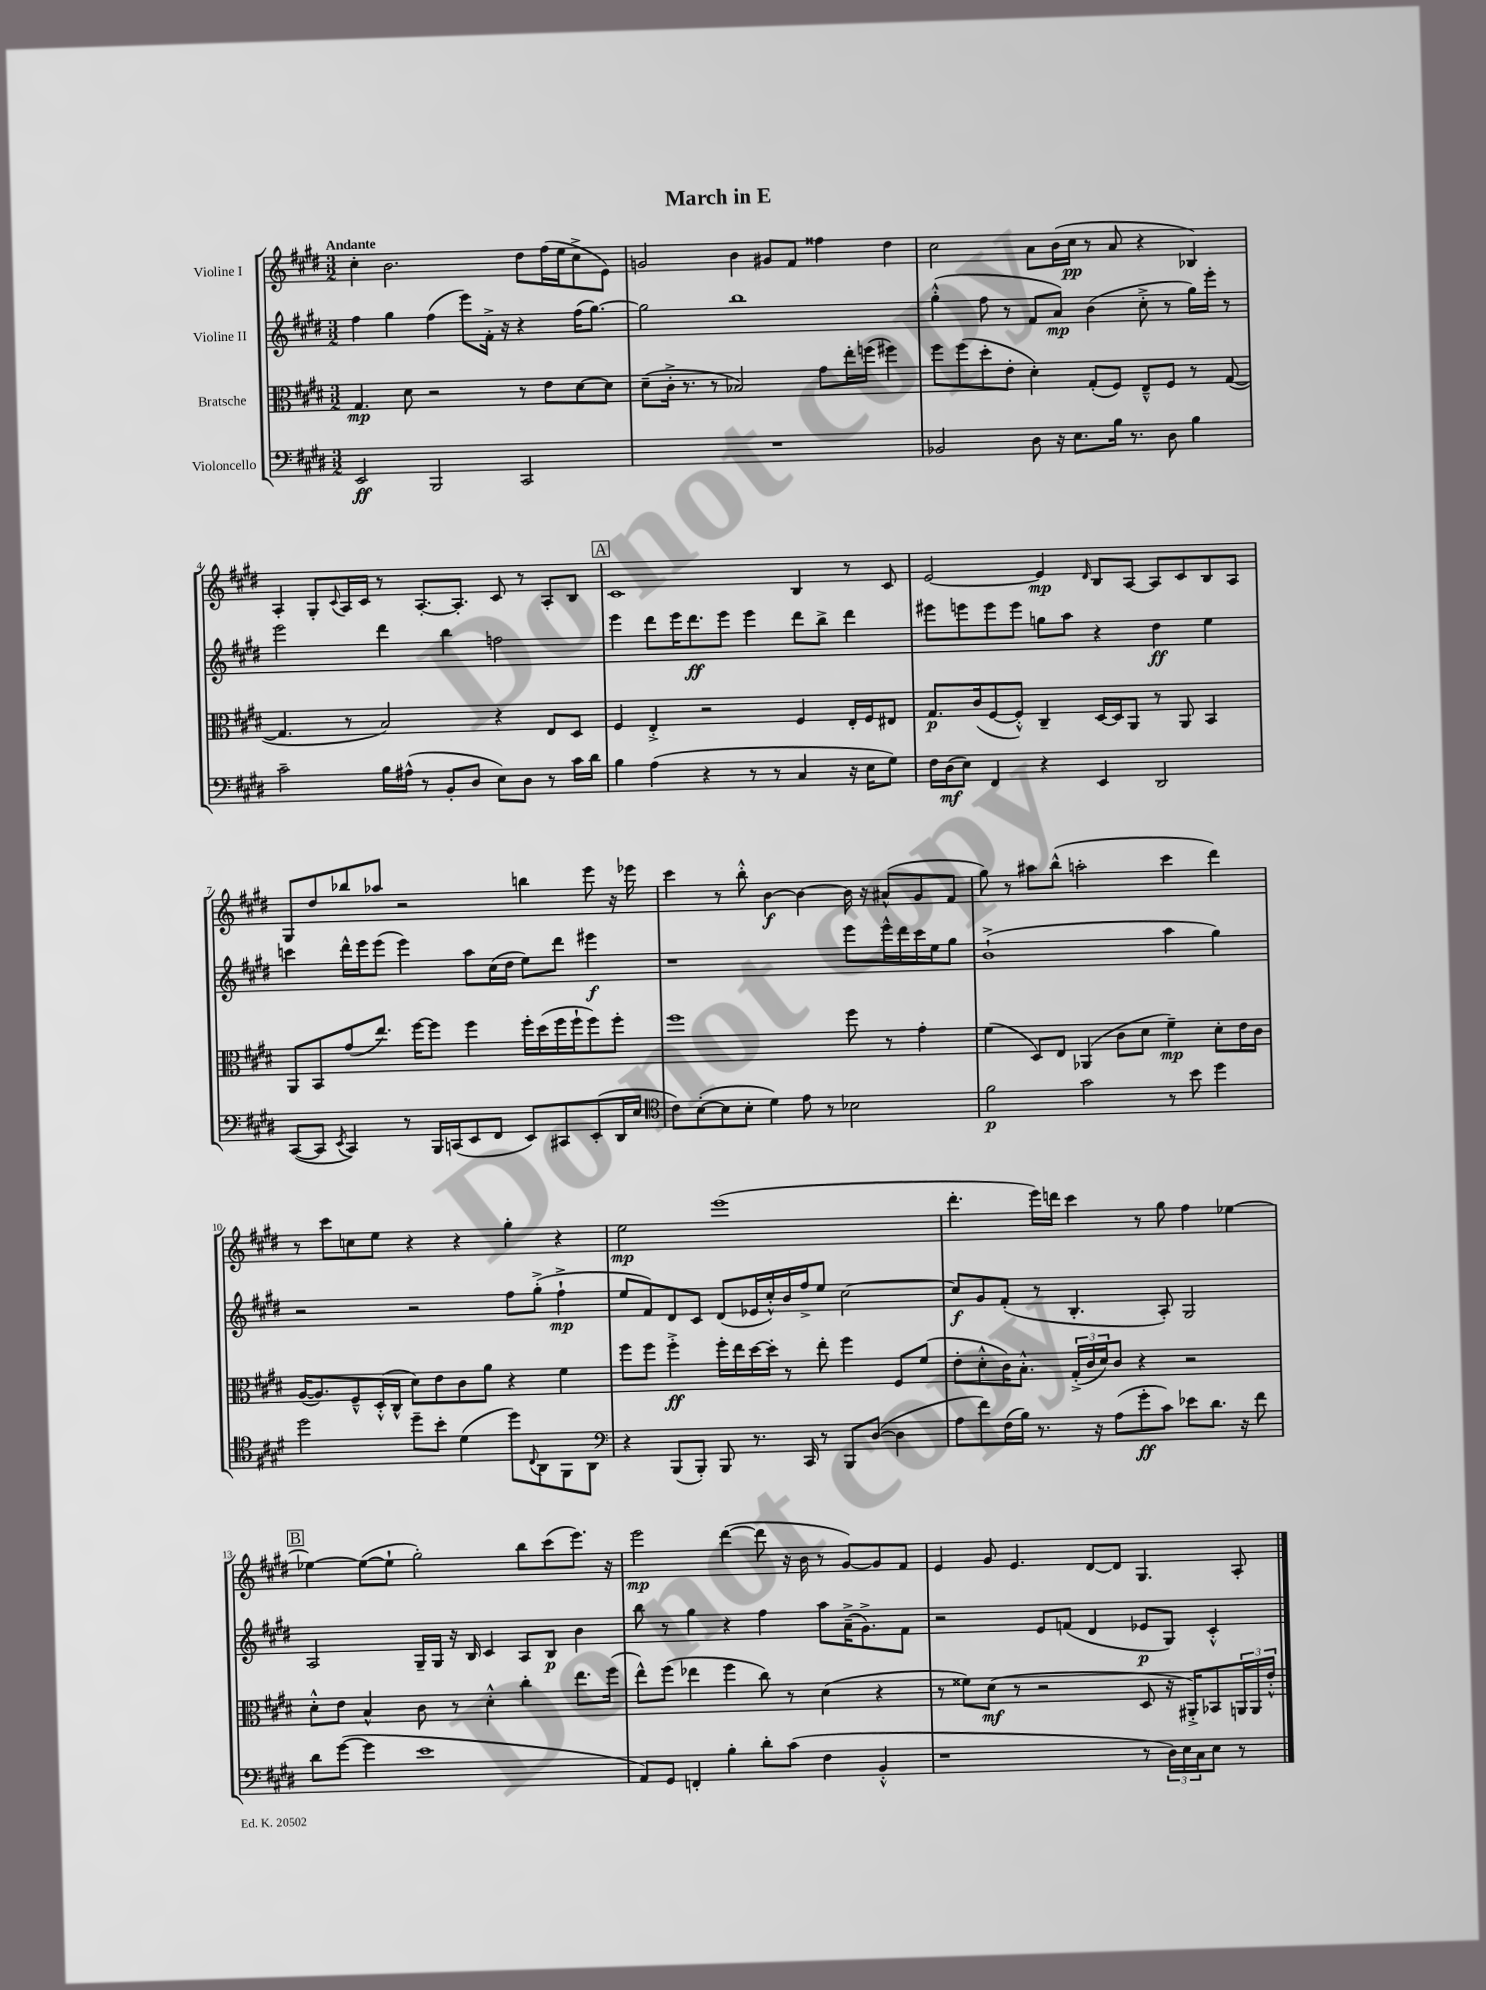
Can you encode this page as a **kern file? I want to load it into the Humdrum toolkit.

**kern	**kern	**kern	**kern
*staff4	*staff3	*staff2	*staff1
*clefF4	*clefC3	*clefG2	*clefG2
*k[f#c#g#d#]	*k[f#c#g#d#]	*k[f#c#g#d#]	*k[f#c#g#d#]
*M3/2	*M3/2	*M3/2	*M3/2
2EE	4.G#	4ff#	4cc#'
.	.	4gg#	2.b
.	8d#	.	.
2BBB	2r	(4ff#	.
.	.	8eee)	.
.	.	16f#'^	.
.	.	16r	.
2CC#	8r	4r	8dd#
.	8e	.	(16ff#
.	.	.	16ee
.	[8d#	(16ff#	8cc#^
.	.	[8.gg#)	.
.	8d#]	.	8e)
=	=	=	=
1.r	(8d#~	2gg#]	2g
.	16c#'^	.	.
.	8.r	.	.
.	8r	.	.
.	2B-)	1bb	4b
.	.	.	8g#
.	.	.	8f#
.	8g#	.	4ff##
.	16ee'	.	.
.	(16ff	.	.
.	4ff#)	.	4dd#
=	=	=	=
2BB-	8ff#	(4gg#'^^	2cc#
.	(8ff#	.	.
.	8dd#'	8ff#	.
.	8e'	8r	.
8D#	4d#')	8f#	8a
16r	.	8a)	(16b
8.E	.	.	16cc#
.	(8G#'	(4b	8r
16B	8F#)	.	8a
8.r	.	.	.
.	8E~^^	8cc#'^	4r
8D#	8F#	8r	.
4B	8r	16gg#)	4B-)
.	.	16eee'	.
.	([8G#	8r	.
=	=	=	=
2c#~	4.G#]	2eee	4A'
.	.	.	8G#'
.	.	.	8qqc#
.	8r	.	16A
.	.	.	16c#
16B	2B)	4ddd#	8r
(16A#^^	.	.	.
8r	.	.	[8.A'
8BB'	.	4bb	.
.	.	.	8.A']
8D#	.	.	.
8E)	4r	2ff	8c#
8D#	.	.	8r
8r	8E	.	8A'
16c#	8D#	.	8B
16d#	.	.	.
=	=	=	=
4B	4F#	4eee	1c#
(4A	4E'^	8ddd#	.
.	.	16eee	.
.	.	8.ddd#	.
4r	2r	.	.
.	.	8eee	.
8r	.	4eee	.
8r	.	.	.
4C#	4F#	8ddd#	4B
.	.	8bb^	.
16r	16E'	4ddd#	8r
16E	16F#	.	.
8G#)	8E#	.	8c#
=	=	=	=
16F#	8.G#	8eee#	[2e
(16D#	.	.	.
8E)	.	8eee	.
.	(16c#	.	.
4FF#	[8F#	8eee	.
.	8F#'^^])	8eee	.
4r	4C#~	8gg	4e]
.	.	8aa	.
.	.	.	16qqd#
4EE	[16D#	4r	8B
.	16D#]	.	.
.	8AA	.	[8A
2DD#	8r	4dd#	8A]
.	8AA	.	8c#
.	4BB	4ee	8B
.	.	.	8A
=	=	=	=
([8CC#	8AA	4ccc	8G#
8CC#]	8BB	.	8dd#
8qEE	.	.	.
4CC#)	(8g#	16ddd#^^	8bb-
.	.	16eee	.
.	8.ee)	(8eee	8aa-
8r	.	4eee)	2r
.	[16ff#	.	.
16BBB	8ff#]	.	.
(16CC	.	.	.
8EE	4ff#	8aa	.
8FF#	.	(16cc#	.
.	.	16dd#	.
8EE)	16ff#'	8ee)	4bb
.	(16dd#	.	.
8CC#	16ff#	8ddd#	.
.	16ff#`	.	.
(8EE'	8ff#)	4eee#	8eee
16DD#	8ff#'	.	16r
16E	.	.	16eee-
=	=	=	=
*clefC4	*	*	*
8c#)	1ff#	1r	4ccc#
([8B'	.	.	.
8B]	.	.	8r
8B'	.	.	8bb'^^
4d#)	.	.	[4b
8e	.	.	4b_
8r	.	.	.
2B-	8ff#	8eee	16b]
.	.	.	16r
.	8r	16eee^^	(8a#^^
.	.	16ddd#	.
.	4g#'	16ccc#	8g#
.	.	16ee	.
.	.	8gg#	8f#
=	=	=	=
2f#	(4f#	(1b`^	8gg#)
.	.	.	8r
.	8D#)	.	8aa#
.	8E	.	(8bb^^
2g#	(4AA-	.	2aa'
.	8c#	.	.
.	8d#	.	.
8r	4f#~)	4aa	4ccc#
8b	.	.	.
4dd#	8d#'	4gg#)	4ddd#)
.	16e	.	.
.	16c#	.	.
=	=	=	=
2dd#	([16A	2r	8r
.	8.A])	.	.
.	.	.	8ccc#
.	8F#~^^	.	8cc
.	(16D#'^^	.	8ee
.	16C#^^	.	.
8dd#~	8d#)	2r	4r
8b'	8e	.	.
(4d#	8c#	.	4r
.	8a	.	.
8dd#)	4r	8ff#	4gg#'
8qqC#	.	.	.
8AA	.	(8gg#'^	.
8FF#	4f#	4ff#`^	4r
8AA	.	.	.
=	=	=	=
*clefF4	*	*	*
4r	8ff#	8ee	2ee
.	8ff#	8f#)	.
(8BBB	4ff#'^	8d#	.
8BBB')	.	8c#	.
8BBB	16ff#'	(8d#	(1eee
.	16ee	.	.
8.r	[16dd#	16e-	.
.	16dd#']	16cc#'^^)	.
.	8r	16b	.
16CC#	.	16ff#^	.
8r	8ee'	8ee	.
8BBB	4ff#	[2cc#	.
([8D#	.	.	.
4D#]	8F#	.	.
.	(8f#	.	.
=	=	=	=
8A	8e'	8cc#]	4.ddd#'
8f#)	8d#'^^	8g#	.
(16F#	16c#)	(8f#'	.
16B)	8.B'^^	.	.
8.r	.	8r	16eee)
.	.	.	16ddd
.	(24G#'^	4.B'	4ccc#
.	24c#	.	.
16r	.	.	.
.	24d#)	.	.
(8A	8c#	.	.
8g#'	4r	.	8r
8c#)	.	8A')	8gg#
8e-	2r	2G#	4ff#
8.d#	.	.	.
.	.	.	[4ee-
16r	.	.	.
8f#	.	.	.
=	=	=	=
8d#	8d#'^^	2A	4ee-_
([8g#	8e	.	.
4g#]	4B^^	.	(8ee-_
.	.	.	8ee-`]
1e	8c#	16G#~	2gg#')
.	.	16G#	.
.	8r	16r	.
.	.	16B	.
.	4d#'^^	4c#	.
.	4cc#'	8A	8bb
.	.	8B	(8ccc#
.	8.ee	4b	8.eee)
.	(16ff#	.	16r
=	=	=	=
8AA)	8ee^^)	8bb	2eee
8GG#	(8ff#	8r	.
4FF'	4ee-	4gg#	.
4B'	4ff#	4r	([4ddd#
8d#'	8cc#)	4ff#	8ddd#]
(8c#	8r	.	16r
.	.	.	16b
4F#	(4d#	8aa	8r
.	.	(16a~^	[8g#)
.	.	8.g#^)	.
4BB'^^	4r	.	8g#]
.	.	8f#	8f#
=	=	=	=
1r	8r	2r	4e
.	8f##)	.	.
.	(8d#	.	8g#
.	8r	.	4.e
.	2r	8e	.
.	.	(8f	.
.	.	4d#	[8d#
.	.	.	8d#]
8r	8D#	8e-	4.G#
24D#)	16r	8G#)	.
24E	.	.	.
.	16AA#'^)	.	.
24C#	.	.	.
8E	8BB-	4c#'^^	.
8r	24AA	.	8A'
.	24AA	.	.
.	24e'^^	.	.
==	==	==	==
*-	*-	*-	*-
